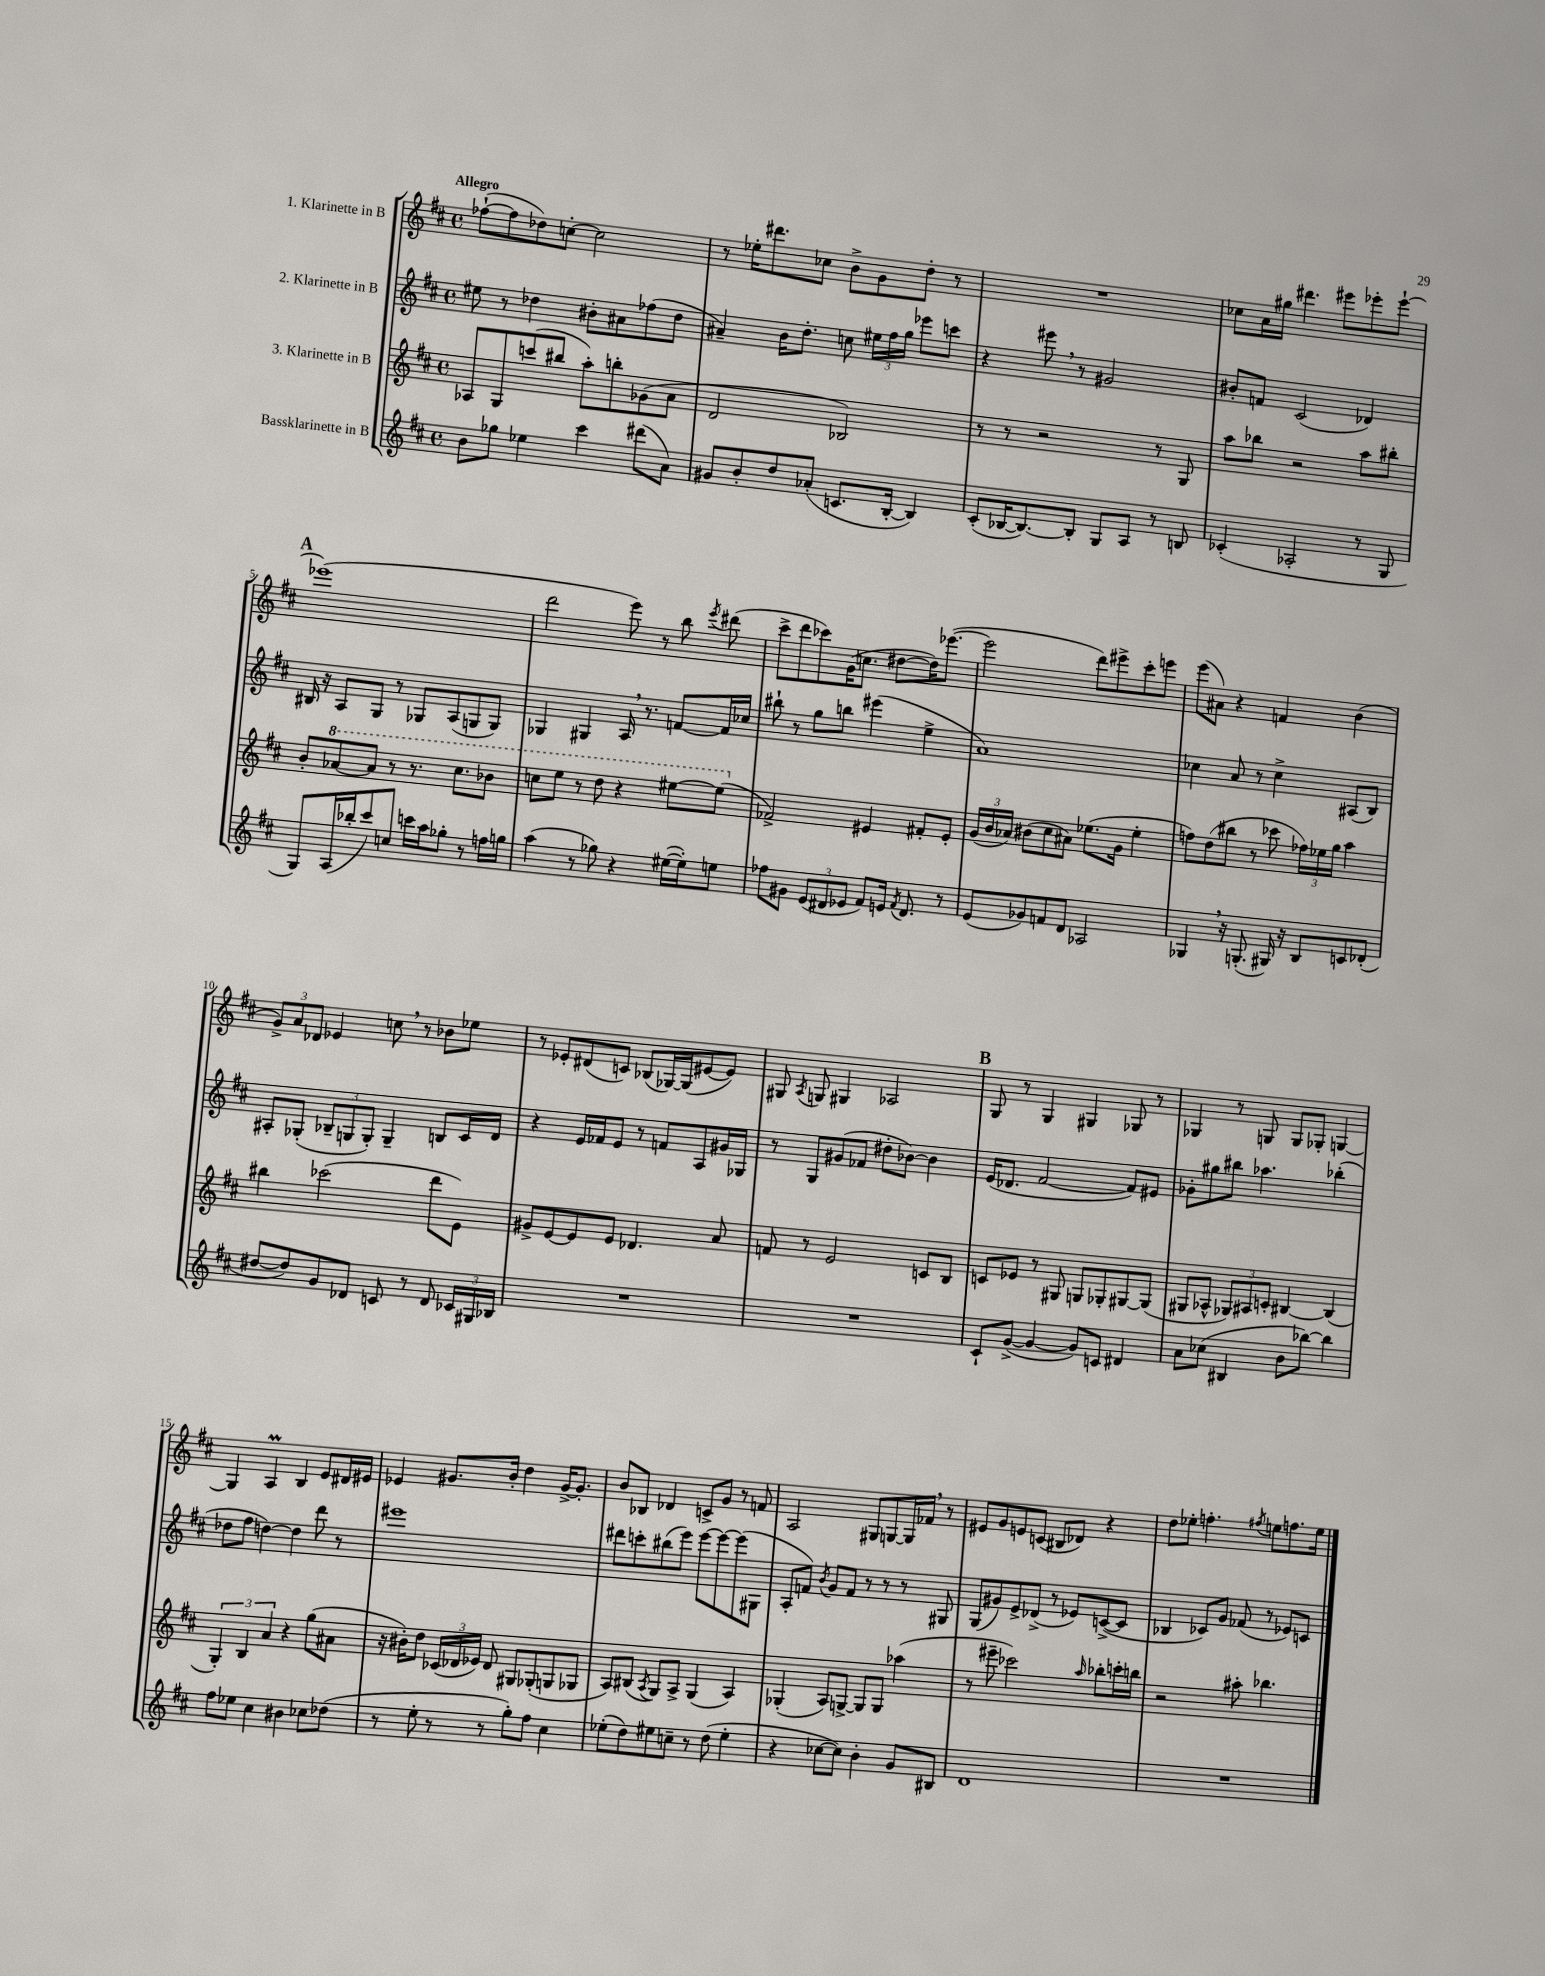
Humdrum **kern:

**kern	**kern	**kern	**kern
*staff4	*staff3	*staff2	*staff1
*clefG2	*clefG2	*clefG2	*clefG2
*k[f#c#]	*k[f#c#]	*k[f#c#]	*k[f#c#]
*M4/4	*M4/4	*M4/4	*M4/4
*met(c)	*met(c)	*met(c)	*met(c)
8b	8A-	8ee#	([8ff-`
8gg-	8G	8r	8ff-]
4ee-	(8ccc	4dd-	8dd-)
.	8bb#	.	[8cc'
4ccc#	8aa')	8b#'	2cc]
.	8bb'	8a#	.
(8ddd#	(8g-	(8ff-	.
8a)	8a	8dd-	.
=	=	=	=
8g#	2d	4a#~)	8r
8b'	.	.	16ee-'
.	.	.	8.ddd#
8dd	.	16b	.
.	.	8.dd'	.
(8a-'	.	.	8cc-
8.c	2B-)	8cc	8b^
.	.	24ee#	8g
.	.	24ff#	.
[16B'	.	.	.
.	.	24gg	.
4B])	.	8eee-	8dd'
.	.	8ccc	8r
=	=	=	=
(8c#'	8r	4r	1r
[16B-	8r	.	.
8.B-_)	.	.	.
.	2r	8eee#	.
8B-']	.	8r	.
8G	.	2g#	.
8A	.	.	.
8r	8r	.	.
8B	8G	.	.
=	=	=	=
(4c-'	8aa	8b#'	8cc-
.	8bb-	8f	16a
.	.	.	16gg#
2A-'	2r	(2c#	4.ddd#
.	.	.	8eee#
8r	8aa	4d-)	8eee-'
8G	8bb#'	.	[8eee-`
=	=	=	=
8G)	8b'	16B#	(1eee-]
.	.	16r	.
(16A	[8aa-	8A	.
16bb-'	.	.	.
8ccc#)	8aa-]	8G	.
8cc	8r	8r	.
16ccc	8.r	8G-	.
16aa	.	.	.
8gg-'	.	(8A	.
.	8.ccc#	.	.
8r	.	8G	.
16ff	8bb-	8G)	.
16gg	.	.	.
=	=	=	=
(4aa	8ccc	4G-	2ddd
.	8eee	.	.
8r	8r	4G#	.
8gg-)	8ddd	.	.
4r	4r	16A	8eee)
.	.	8.r	.
.	.	.	8r
([16ee#	[8eee#	[8f	8bb
16ee#'])	.	.	.
.	.	.	8qeee
8ee	(8eee#]	16f]	(8ddd#
.	.	16cc-	.
=	=	=	=
8ff-	2f-^)	8bb#`	8ccc#^
8g#	.	8r	8ddd
(12e	.	8gg	8ccc-)
12d#	.	.	.
.	.	8bb	(16g
12e-	.	.	.
.	.	.	8.cc
8f#)	4e#	(4eee#	.
16e	.	.	[8dd#
8qf#	.	.	.
8.d#	.	.	.
.	8f#'	4ee^	16dd#])
.	.	.	([8.eee-
8r	8e#'	.	.
=	=	=	=
(8e	(24g	1a)	2eee-]
.	24b	.	.
.	24a-)	.	.
8g-)	(8b#	.	.
8f	8cc#	.	.
8d	8a#)	.	.
2A-	(8.ee-	.	8ddd)
.	.	.	8eee#^
.	16g	.	.
.	4ee-'	.	8ccc#'
.	.	.	8eee
=	=	=	=
4G-	8ff)	4cc-	(8eee
.	(8dd	.	8a#)
16r	8bb#	8a	4r
(8.G'	.	.	.
.	8r	8r	.
16G#)	8ccc-	4cc-^	4f
16r	.	.	.
8B	24ff-)	.	.
.	24ee-	.	.
.	24gg	.	.
8c	4aa	(8A#	(4b
(8d-'	.	8B)	.
=	=	=	=
[8dd#	4bb#	8A#'	12g^)
.	.	.	12a
8dd#])	.	(8G-'	.
.	.	.	12d-
8g	(2ccc-	12B-~	4e-
.	.	12G	.
8d-	.	.	.
.	.	12G')	.
8c	.	4G~	8cc
8r	.	.	8r
8d-	8ddd	8B	8b-
24c-	8e)	16c#	8ee-
24G#	.	.	.
.	.	16d	.
24B-	.	.	.
=	=	=	=
1r	8g#^	4r	8r
.	[8e	.	8e-'
.	8e]	16e	(8d#
.	.	16f-	.
.	8e	8e	8c)
.	4.d-	8r	(8B-
.	.	8f	[16G-)
.	.	.	(16G-]
.	.	8A	[8e#
.	8a	16g#	8e#])
.	.	16G-	.
=	=	=	=
1r	8f	8r	8G#
.	.	.	8qA
.	8r	8G	8G
.	2e	(8g#	4G#
.	.	8f-	.
.	.	8dd#'	2A-
.	.	[8b-)	.
.	8c	4b-]	.
.	8B	.	.
=	=	=	=
8c#`	8c	(16e	8G
.	.	8.d-	.
([8g^	8e-	.	8r
4g_	8r	[2f#	4G
.	8G#	.	.
8g])	8G	.	4G#
8c	8G-'	.	.
4d#	[8G#	8f#])	8G-
.	(8G#]	8e#	8r
=	=	=	=
8a	8G#	8g-'	4G-
(8cc-	8A-^^	8gg#	.
4B#	12G-)	8bb#	8r
.	12A#	.	.
.	.	4.aa-	8G
.	12c'	.	.
8b	[4B#	.	8G
[8bb-)	.	.	8G-'
4bb-]	(4B#]	(4bb-'	[4G
=	=	=	=
8ff#	6G')	8dd-	4G]
8ee-	.	8ff#	.
.	6B	.	.
4cc#	.	[4dd)	4A
.	6a	.	.
4b#	4r	4dd]	4B
8cc-	(8gg	8ddd	8e
(8dd-	8a#	8r	16d#
.	.	.	16e#
=	=	=	=
8r	16r	1eee#	4e-
.	16b#')	.	.
8ee'	8dd	.	.
8r	(24c-	.	8.g#
.	24d-	.	.
.	24e-)	.	.
8r	8d-	.	.
.	.	.	16b'
8gg')	8G#	.	4dd
8ff#	(8G-'	.	.
4cc#	8G	.	[16g#^
.	.	.	8.g#']
.	8G-	.	.
=	=	=	=
(8ee-'	8A)	8ddd#	8b
8dd)	(8B#	8ccc'	8B-
.	8qA	.	.
8ee#	8G)	(8bb#	4d-
8cc~	8A^	8eee)	.
8r	(4G	[8eee	8c^
(8dd	.	8eee_	8g
4ee#'	4A)	(8eee]	8r
.	.	8G#	8f
=	=	=	=
4r	(4G-'	8A'	2A
.	.	8f)	.
.	.	8qb	.
[8cc-	8A)	8g	.
8cc-])	[8G^	8f	.
4b'	8G]	8r	8G#
.	8G	8r	[8G
8g	(4aa-	8r	16G]
.	.	.	16f-
8B#	.	8G#	8r
=	=	=	=
1d	8r	(8G	8e#
.	8eee#~	8g#)	8g
.	2ccc-)	8e^	8e
.	.	(8d-^	(8c
.	.	8r	8B#
.	.	8e-)	8d-)
.	16qqaa	.	.
.	8bb-'	([8c^	4r
.	16ccc'	8c]	.
.	16bb	.	.
=	=	=	=
1r	2r	4B-	8dd
.	.	.	8ee-'
.	.	8c-)	4.ff'
.	.	8g	.
.	8aa#'	(8f-	.
.	.	.	8qff#
.	4.bb-	8r	8ee
.	.	8e-)	8.ff
.	.	8c	.
.	.	.	16ee
==	==	==	==
*-	*-	*-	*-
